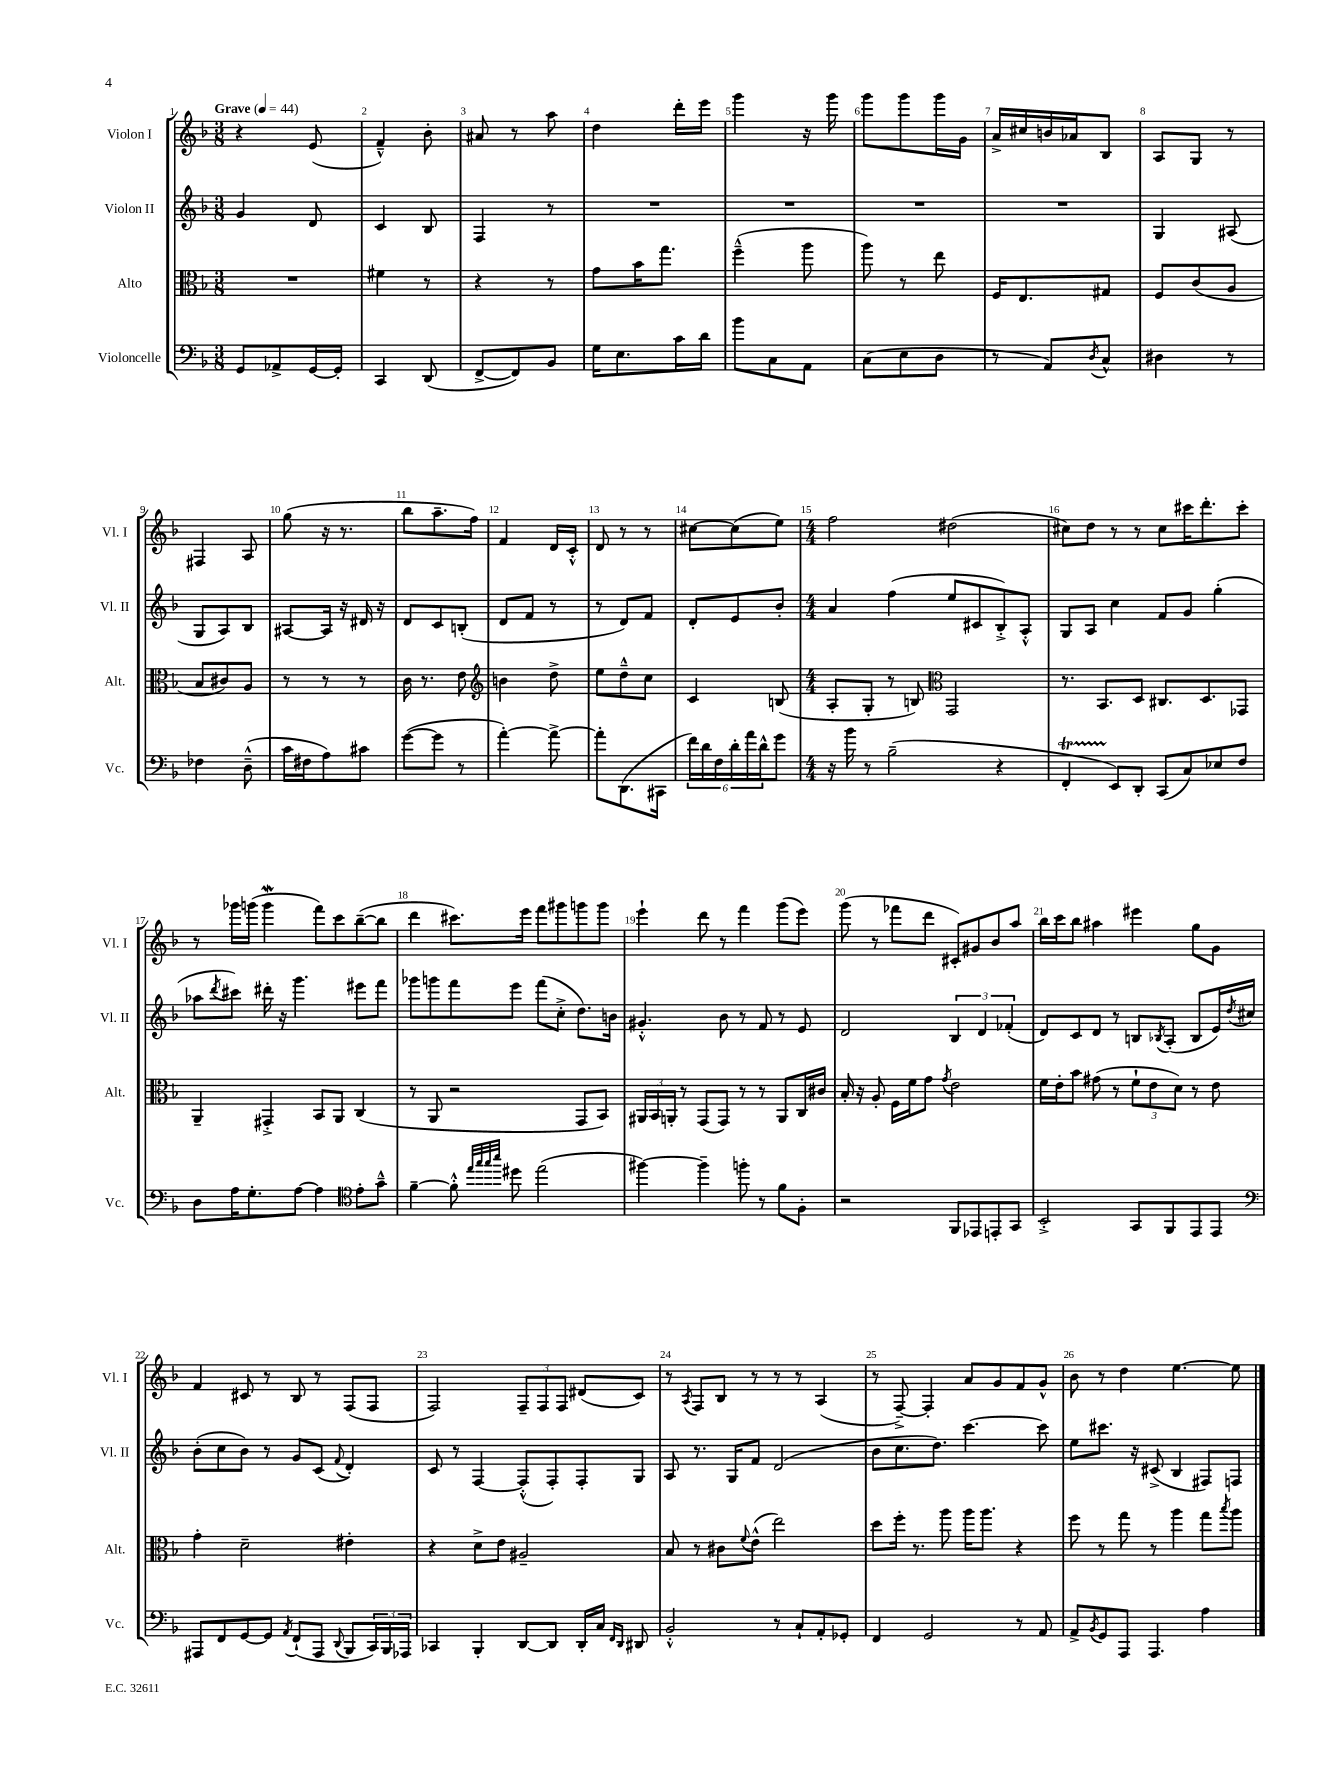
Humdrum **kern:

**kern	**kern	**kern	**kern
*staff4	*staff3	*staff2	*staff1
*clefF4	*clefC3	*clefG2	*clefG2
*k[b-]	*k[b-]	*k[b-]	*k[b-]
*M3/8	*M3/8	*M3/8	*M3/8
*MM44	*MM44	*MM44	*MM44
8GG	4.r	4g	4r
8AA-^	.	.	.
[16GG	.	8d	(8e
16GG']	.	.	.
=	=	=	=
4CC	4f#	4c	4f~^^)
(8DD	8r	8B-	8b-'
=	=	=	=
[8FF^	4r	4F	8a#
8FF])	.	.	8r
8BB-	8r	8r	8aa
=	=	=	=
16G	8g	4.r	4dd
8.E	.	.	.
.	16b-	.	.
.	8.gg	.	.
16c	.	.	16ddd'
16d	.	.	16eee
=	=	=	=
8b-	(4ff~^^	4.r	4ggg
8C	.	.	.
8AA	8aa	.	16r
.	.	.	16ggg
=	=	=	=
(8C	8aa)	4.r	8ggg
8E	8r	.	8ggg
8D	8ee	.	16ggg
.	.	.	16g
=	=	=	=
8r	16F	4.r	16a^
.	8.E	.	16cc#
8AA)	.	.	16b
.	.	.	16a-
8qD	.	.	.
8C^^	8G#	.	8B-
=	=	=	=
4D#	8F	4G	8A
.	(8c	.	8G
8r	8A	(8A#	8r
=	=	=	=
4F-	8B-	8G	4F#
.	8c#)	8A)	.
(8D~^^	8A	8B-	8A
=	=	=	=
16c	8r	[8A#	(8gg
16F#	.	.	.
8A)	8r	16A#]	16r
.	.	16r	8.r
8c#	8r	16d#	.
.	.	16r	.
=	=	=	=
([8g	16c	8d	8bb-
.	8.r	.	.
8g]	.	8c	8.aa~
8r	8e	(8B'	.
.	.	.	16ff)
=	=	=	=
*	*clefG2	*	*
[4a')	4b	8d	4f
.	.	8f	.
8a^_	8dd^	8r	16d
.	.	.	16c'^^
=	=	=	=
8a']	8ee	8r	8d
(8.DD	8dd~^^	8d)	8r
.	8cc	8f	8r
16CC#	.	.	.
=	=	=	=
24f)	4c	8d'	[8cc#
24d	.	.	.
24F	.	.	.
24d'	.	8e	(8cc#]
24a	.	.	.
24d^^	.	.	.
8g	(8B	8b-'	8ee)
=	=	=	=
*M4/4	*M4/4	*M4/4	*M4/4
16r	8A'	4a	2ff
16b-	.	.	.
8r	8G'	.	.
(2B-~	8r	(4ff	.
.	8B)	.	.
*	*clefC3	*	*
.	2GG	8ee	(2dd#
.	.	8c#	.
4r	.	8B-'^)	.
.	.	8A'^^	.
=	=	=	=
4FF'	8.r	8G	8cc#)
.	.	8A	8dd
.	8.BB-	.	.
8EE)	.	4cc	8r
8DD'	8D	.	8r
(8CC	8.C#	8f	8cc#
8C)	.	8g	16ccc#
.	8.D	.	8.ddd'
8E-	.	(4gg'	.
8F	8GG-	.	8ccc#'
=	=	=	=
8D	4AA~	8aa-	8r
.	.	8qddd	.
16A	.	8ccc#)	16ggg-
8.G'	.	.	(16ggg
.	4GG#'^	16ddd#'	4ggg
.	.	16r	.
[8A	.	4.ggg	.
4A]	8BB-	.	8fff)
.	8AA	.	8ccc
*clefC4	*	*	*
8e'	(4C	8eee#	([8bb-~
8g~^^	.	8fff	8bb-]
=	=	=	=
[4f~	8r	8ggg-	4ddd
.	8AA	8ggg	.
8f'^^]	2r	8fff	8.ccc#)
32qqee	.	.	.
32qqgg	.	.	.
32qqgg	.	.	.
32qqbb-	.	.	.
8dd#	.	8eee	.
.	.	.	16eee
(2ee	.	(8fff	8fff
.	.	8cc'^	8ggg#
.	8GG	8.dd)	8ggg
.	8BB-)	.	8ggg
.	.	16b	.
=	=	=	=
[4ff#)	24AA#	4.g#'^^	4eee`
.	24BB-	.	.
.	24AA'	.	.
.	8r	.	.
4ff#~]	(8GG	.	8ddd
.	8GG)	8b-	8r
8ff'	8r	8r	4fff
8r	8r	8f	.
8f	8AA	8r	(8ggg
8F'	16C	8e	8eee)
.	16c#	.	.
=	=	=	=
2r	16B-'	2d	(8ggg
.	16r	.	.
.	8A'	.	8r
.	16F	.	8fff-
.	16f	.	.
.	8g	.	8ddd
.	8qg	.	.
8FF	2e	6B-	8c#')
8EE-	.	.	8g#
.	.	6d	.
8EE'	.	.	8b-
.	.	(6f-'	.
8GG	.	.	8aa
=	=	=	=
2BB-'^	16f	8d)	16bb-
.	16e'	.	16ccc
.	8b-	8c	8bb-
.	(8g#	8d	4aa#
.	8r	8r	.
8GG	12f`	8B	4eee#
.	12e	.	.
.	.	8qB-	.
8FF	.	(8A'	.
.	12d)	.	.
8EE	8r	8B-	8gg
8EE	8e	16e)	8g
.	.	8qdd	.
.	.	16cc#	.
=	=	=	=
*clefF4	*	*	*
8AAA#	4g'	(8b-'	4f
8FF	.	8cc	.
[8GG	2d~	8b-)	8c#
8GG]	.	8r	8r
8qAA	.	.	.
(8FF`	.	8g	8B-
8AAA#	.	(8c	8r
8qqDD	.	8qqf	.
8BBB-	4e#'	4d')	(8F
24CC)	.	.	8F
24BBB-	.	.	.
24AAA-	.	.	.
=	=	=	=
4CC-	4r	8c	2F)
.	.	8r	.
4BBB-'	8d^	[4F	.
.	8e	.	.
[8DD	2A#~	(8F'^^]	12F~
.	.	.	12F
8DD]	.	8F')	.
.	.	.	12F
16DD'	.	8F'	(8d#
16C	.	.	.
16qqFF	.	.	.
16qqDD	.	.	.
8DD#	.	8G	8c)
=	=	=	=
2BB-'^^	8B-	8A	8r
.	.	.	8qA
.	8r	8.r	8F
.	8c#	.	8B-
.	.	16G	.
.	8qqf	.	.
.	(8e^^	8f	8r
8r	2ee)	(2d	8r
8C`	.	.	8r
8AA'	.	.	(4A
8GG-'	.	.	.
=	=	=	=
4FF	8dd	8b-	8r
.	16ff'	8.cc	[8F~^)
.	8.r	.	.
2GG	.	.	4F']
.	.	8.dd)	.
.	8aa	.	.
.	16aa	[4.ccc	8a
.	8.aa	.	.
.	.	.	8g
8r	4r	.	8f
8AA	.	8ccc]	8g^^
=	=	=	=
8AA^	8ff	8ee	8b-
8qBB-	.	.	.
8GG	8r	8.ccc#	8r
8AAA	8gg	.	4dd
.	.	16r	.
4.AAA	8r	(8c#^	.
.	4aa	4B-	[4.ee
4A	8gg	8F#)	.
.	8qbb-	.	.
.	8aa	8F	8ee]
==	==	==	==
*-	*-	*-	*-
